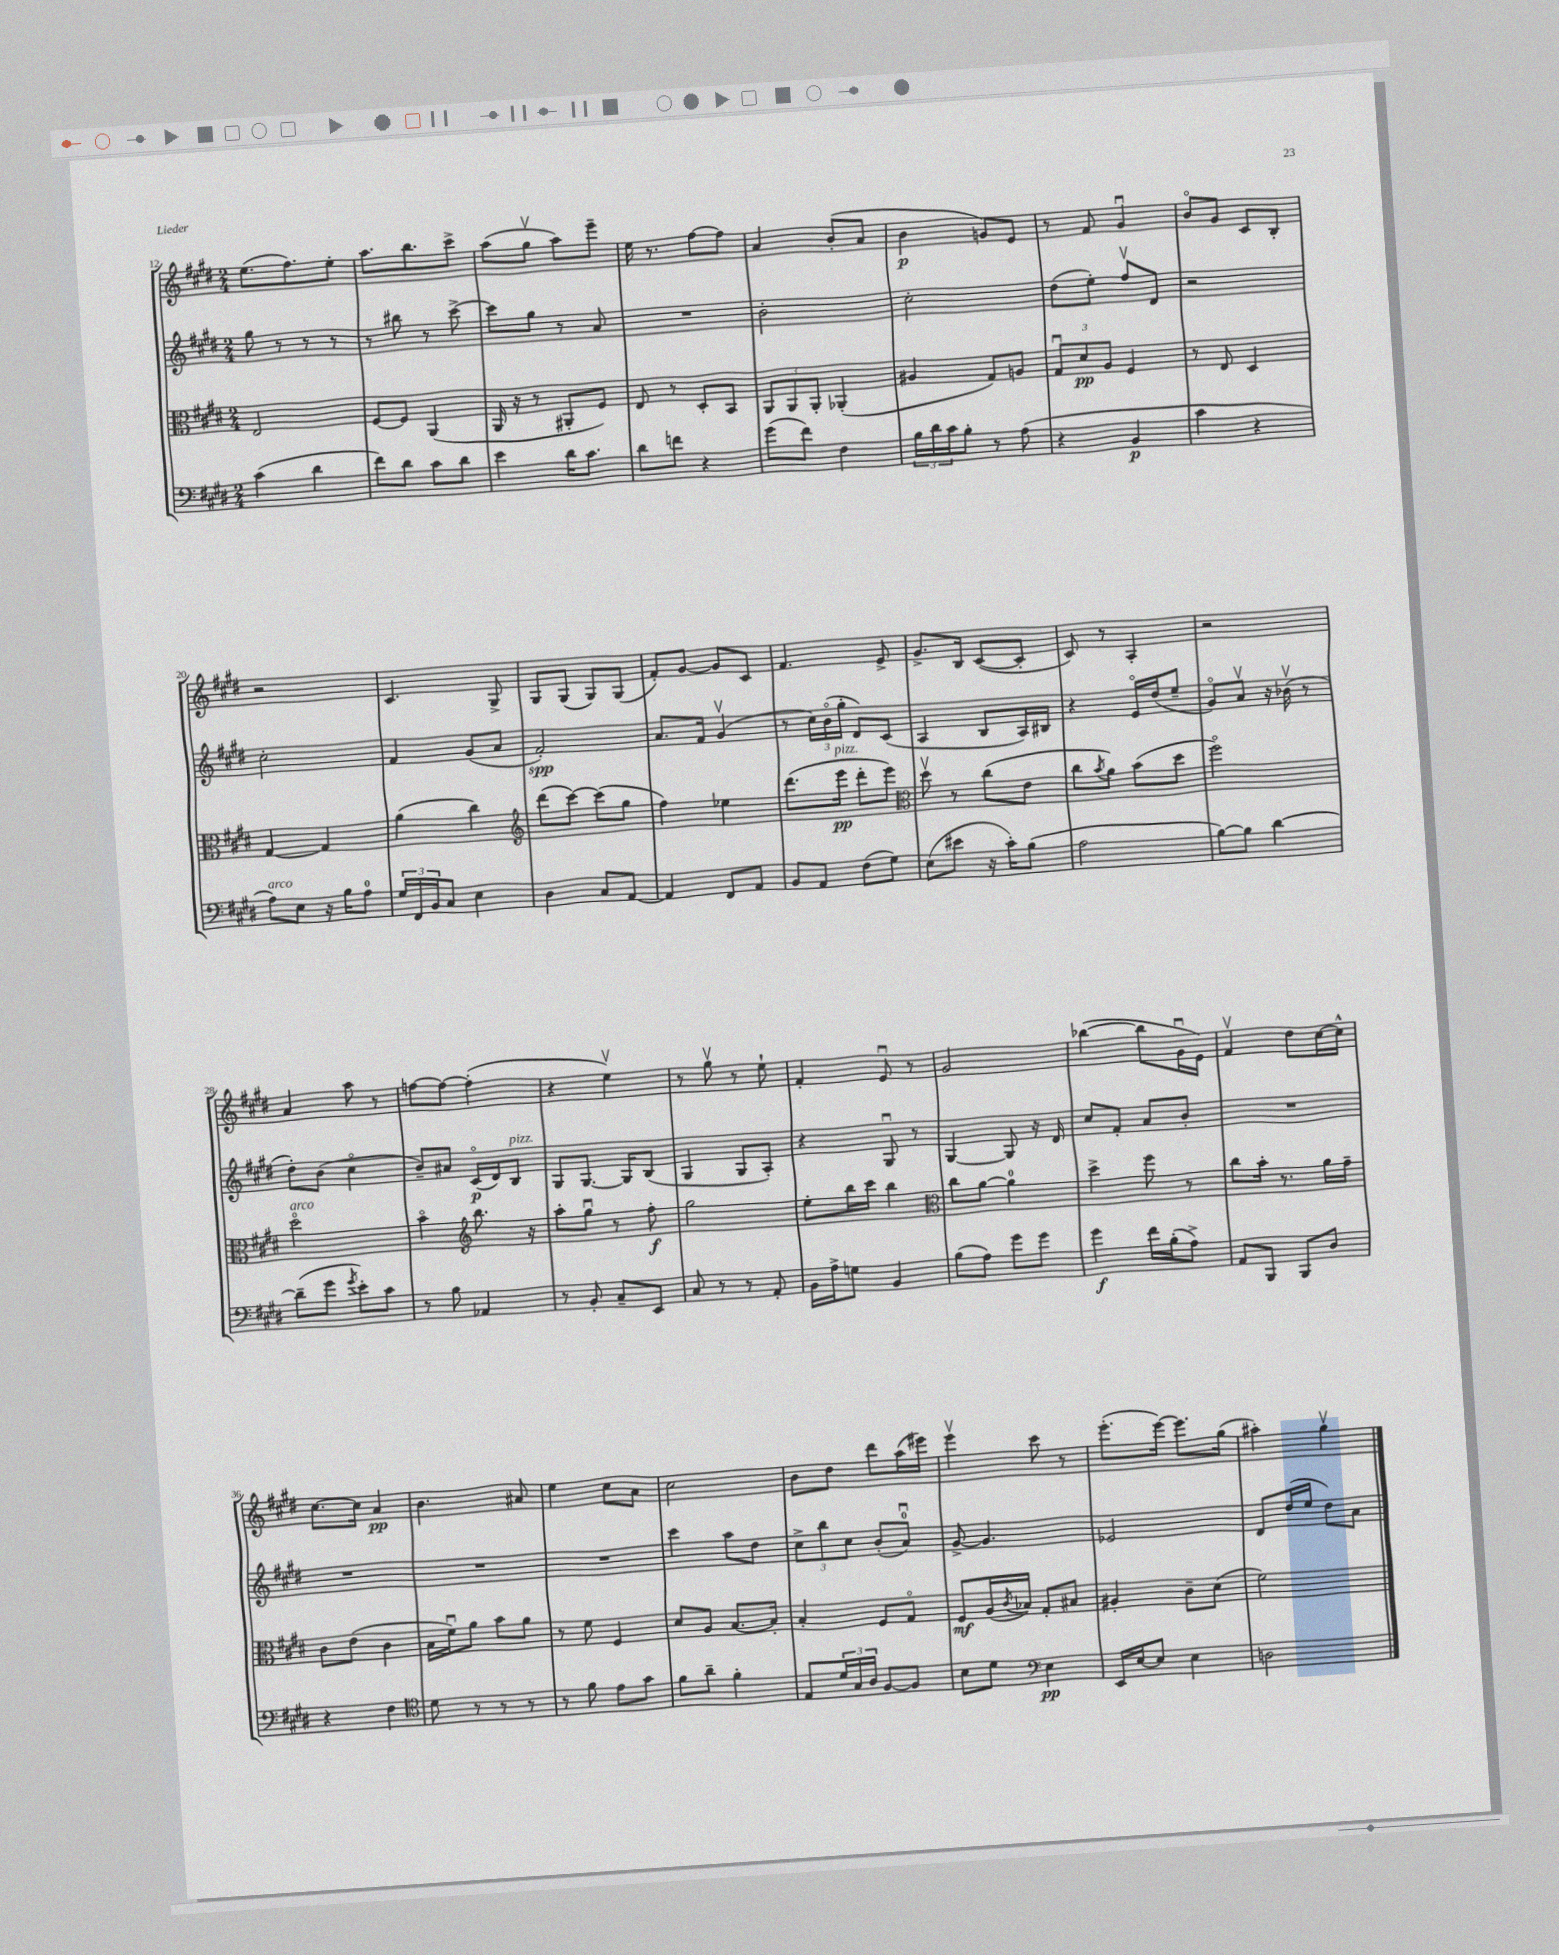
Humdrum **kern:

**kern	**kern	**kern	**kern
*staff4	*staff3	*staff2	*staff1
*clefF4	*clefC3	*clefG2	*clefG2
*k[f#c#g#d#]	*k[f#c#g#d#]	*k[f#c#g#d#]	*k[f#c#g#d#]
*M2/4	*M2/4	*M2/4	*M2/4
(4c#	2E	8gg#	(8.ee
.	.	8r	.
.	.	.	8.ff#)
4d#	.	8r	.
.	.	8r	8ee'
=	=	=	=
8f#)	[8F#	8r	8.aa
8d#	8F#]	8bb#	.
.	.	.	8.bb
8c#	(4AA	8r	.
8d#	.	[8ccc#^	8ccc#^
=	=	=	=
4e	16AA	8ccc#]	(8aa
.	16r	.	.
.	8r	8gg#	8gg#v
16d#	8AA#'	8r	8aa)
8.c#	.	.	.
.	8F#)	8a	8eee~
=	=	=	=
8d#	8E	2r	16ee
.	.	.	8.r
8f	8r	.	.
4r	8D#'	.	[8ff#
.	8BB	.	8ff#]
=	=	=	=
(8g#	12AA	2b'	4a
.	12AA	.	.
8f#)	.	.	.
.	12AA'	.	.
4F#	(4AA-'	.	(8b'
.	.	.	8a
=	=	=	=
24B	4A#	2cc#'	4b
24d#	.	.	.
24c#	.	.	.
8B'	.	.	.
8r	8G#)	.	8g)
(8A	8A	.	8e
=	=	=	=
4r	12G#u	(8dd#	8r
.	12d#	.	.
.	.	8ee')	8f#
.	12A	.	.
4BB	4F#	8ff#v	4g#u
.	.	8d#	.
=	=	=	=
4c#	8r	2r	8bo
.	8E	.	8g#
4r	4D#	.	8c#
.	.	.	8B'
=	=	=	=
8A)	[4G#	2cc#'	2r
8E	.	.	.
16r	4G#]	.	.
16B	.	.	.
8A	.	.	.
=	=	=	=
24G#	(4a	4f#	4.c#
24FF#	.	.	.
24BB	.	.	.
8C#	.	.	.
4E	4cc#)	(8g#	.
.	.	8a	8G#^
=	=	=	=
*	*clefG2	*	*
4D#	(8ddd#	2f#')	8G#
.	[8ccc#)	.	(8G#
8C#	(8ccc#]	.	8G#)
[8AA	8gg#	.	(8G#
=	=	=	=
4AA]	4ff#)	8.a	8f#')
.	.	.	[8g#
.	.	16f#	.
8FF#	4ee-	(4g#v	8g#]
8AA	.	.	8c#
=	=	=	=
8BB	(8.ddd#	8r	4.f#
8AA	.	24cc#)	.
.	.	(24bo	.
.	16eee	.	.
.	.	24gg#'	.
(8F#	8ddd#'	8d#)	.
8G#)	8eee)	(8c#	8e^
=	=	=	=
*	*clefC3	*	*
(8E	8dd#v	4A	8.g#^
8e#	8r	.	.
.	.	.	16B
16r	(8cc#	8B	([8c#
16c#')	.	.	.
(8B	8e	16A)	8c#']
.	.	16B#	.
=	=	=	=
2A	8cc#	4r	8c#)
.	8qb	.	.
.	8a)	.	8r
.	(8b	16eo	4A'
.	.	(16dd#	.
.	8dd#	8ee~	.
=	=	=	=
[8B)	2ff#o)	8g#o)	2r
8B]	.	8av	.
[4d#	.	16r	.
.	.	(16b-v	.
.	.	8r	.
=	=	=	=
(8d#~]	2dd#o	8dd#')	4a
8g#	.	(8b	.
8qg#	.	.	.
8e')	.	4cc#o	8aa
8c#	.	.	8r
=	=	=	=
8r	4bo	8b~)	[8ff
8B	.	8a#	8ff_
*	*clefG2	*	*
4AA-	8.bb	(16c#o	(4ff']
.	.	16d#)	.
.	.	8B	.
.	16r	.	.
=	=	=	=
8r	8aa'	8G#	4r
8BB'	8gg#u	[8.G#	.
8C#~	8r	.	4eev)
.	.	16G#]	.
8EE	8ff#'	(8B	.
=	=	=	=
8C#	2gg#	4G#	8r
8r	.	.	8gg#v
8r	.	8G#	8r
8AA'	.	8A')	8ee`
=	=	=	=
16BB	8ee'	4r	4f#'
16A^	.	.	.
8G	16bb	.	.
.	16ccc#	.	.
4BB	4bb	8G#u	8eu
.	.	8r	8r
=	=	=	=
*	*clefC3	*	*
(8B	8cc#	[4G#	2g#
8A)	[8a	.	.
8g#	4a]	8G#]	.
8g#	.	16r	.
.	.	16d#	.
=	=	=	=
4g#	4dd#^	8cc#	([4bb-
.	.	8f#'	.
16f#	8ff#	8a	8bb-]
(16B'	.	.	.
8A^)	8r	8b'	16g#u
.	.	.	16e)
=	=	=	=
8AA	8cc#	2r	4f#v
8BBB	16b'	.	.
.	8.r	.	.
8BBB	.	.	8dd#
8D#	16a	.	[16cc#
.	16g#~	.	16cc#^^]
=	=	=	=
4r	8c#	2r	[8.cc#
.	(8e	.	.
.	.	.	16cc#]
4F#	4c#	.	4a
=	=	=	=
*clefC4	*	*	*
8d#	16B	2r	4.b
.	16f#u)	.	.
8r	8a	.	.
8r	8b	.	.
8r	8a	.	8a#
=	=	=	=
8r	8r	2r	4ee
8f#	8f#	.	.
8e	4F#	.	8cc#
8g#	.	.	8a
=	=	=	=
8f#	8d#	4ccc#	2cc#
8a~	8A	.	.
4f#'	[8.B	8aa	.
.	.	8dd#	.
.	16B']	.	.
=	=	=	=
8E	4B'	12cc#^	8b
.	.	12bb	.
24d#	.	.	8dd#
24G#	.	12cc#	.
24A	.	.	.
[8F#	8F#	(8b'	8ddd#
8F#]	8G#o	8au)	(16aa
.	.	.	16eee#)
=	=	=	=
8B	8F#	[8g#^	4eeev
8d#	(16A	4.g#]	.
.	8qc#	.	.
.	16B-)	.	.
*clefF4	*	*	*
4E	8G#'	.	8ccc#
.	8B#	.	8r
=	=	=	=
16EE	4A#'	2e-	(8.eee'
[16E	.	.	.
8E]	.	.	.
.	.	.	[16eee)
4E	8c#~	.	8.eee]
.	(8d#	.	.
.	.	.	(16gg#
=	=	=	=
2D	2f#)	8d#	4aa#')
.	.	(16dd#	.
.	.	16ee	.
.	.	8dd#)	4gg#v
.	.	8a	.
==	==	==	==
*-	*-	*-	*-
